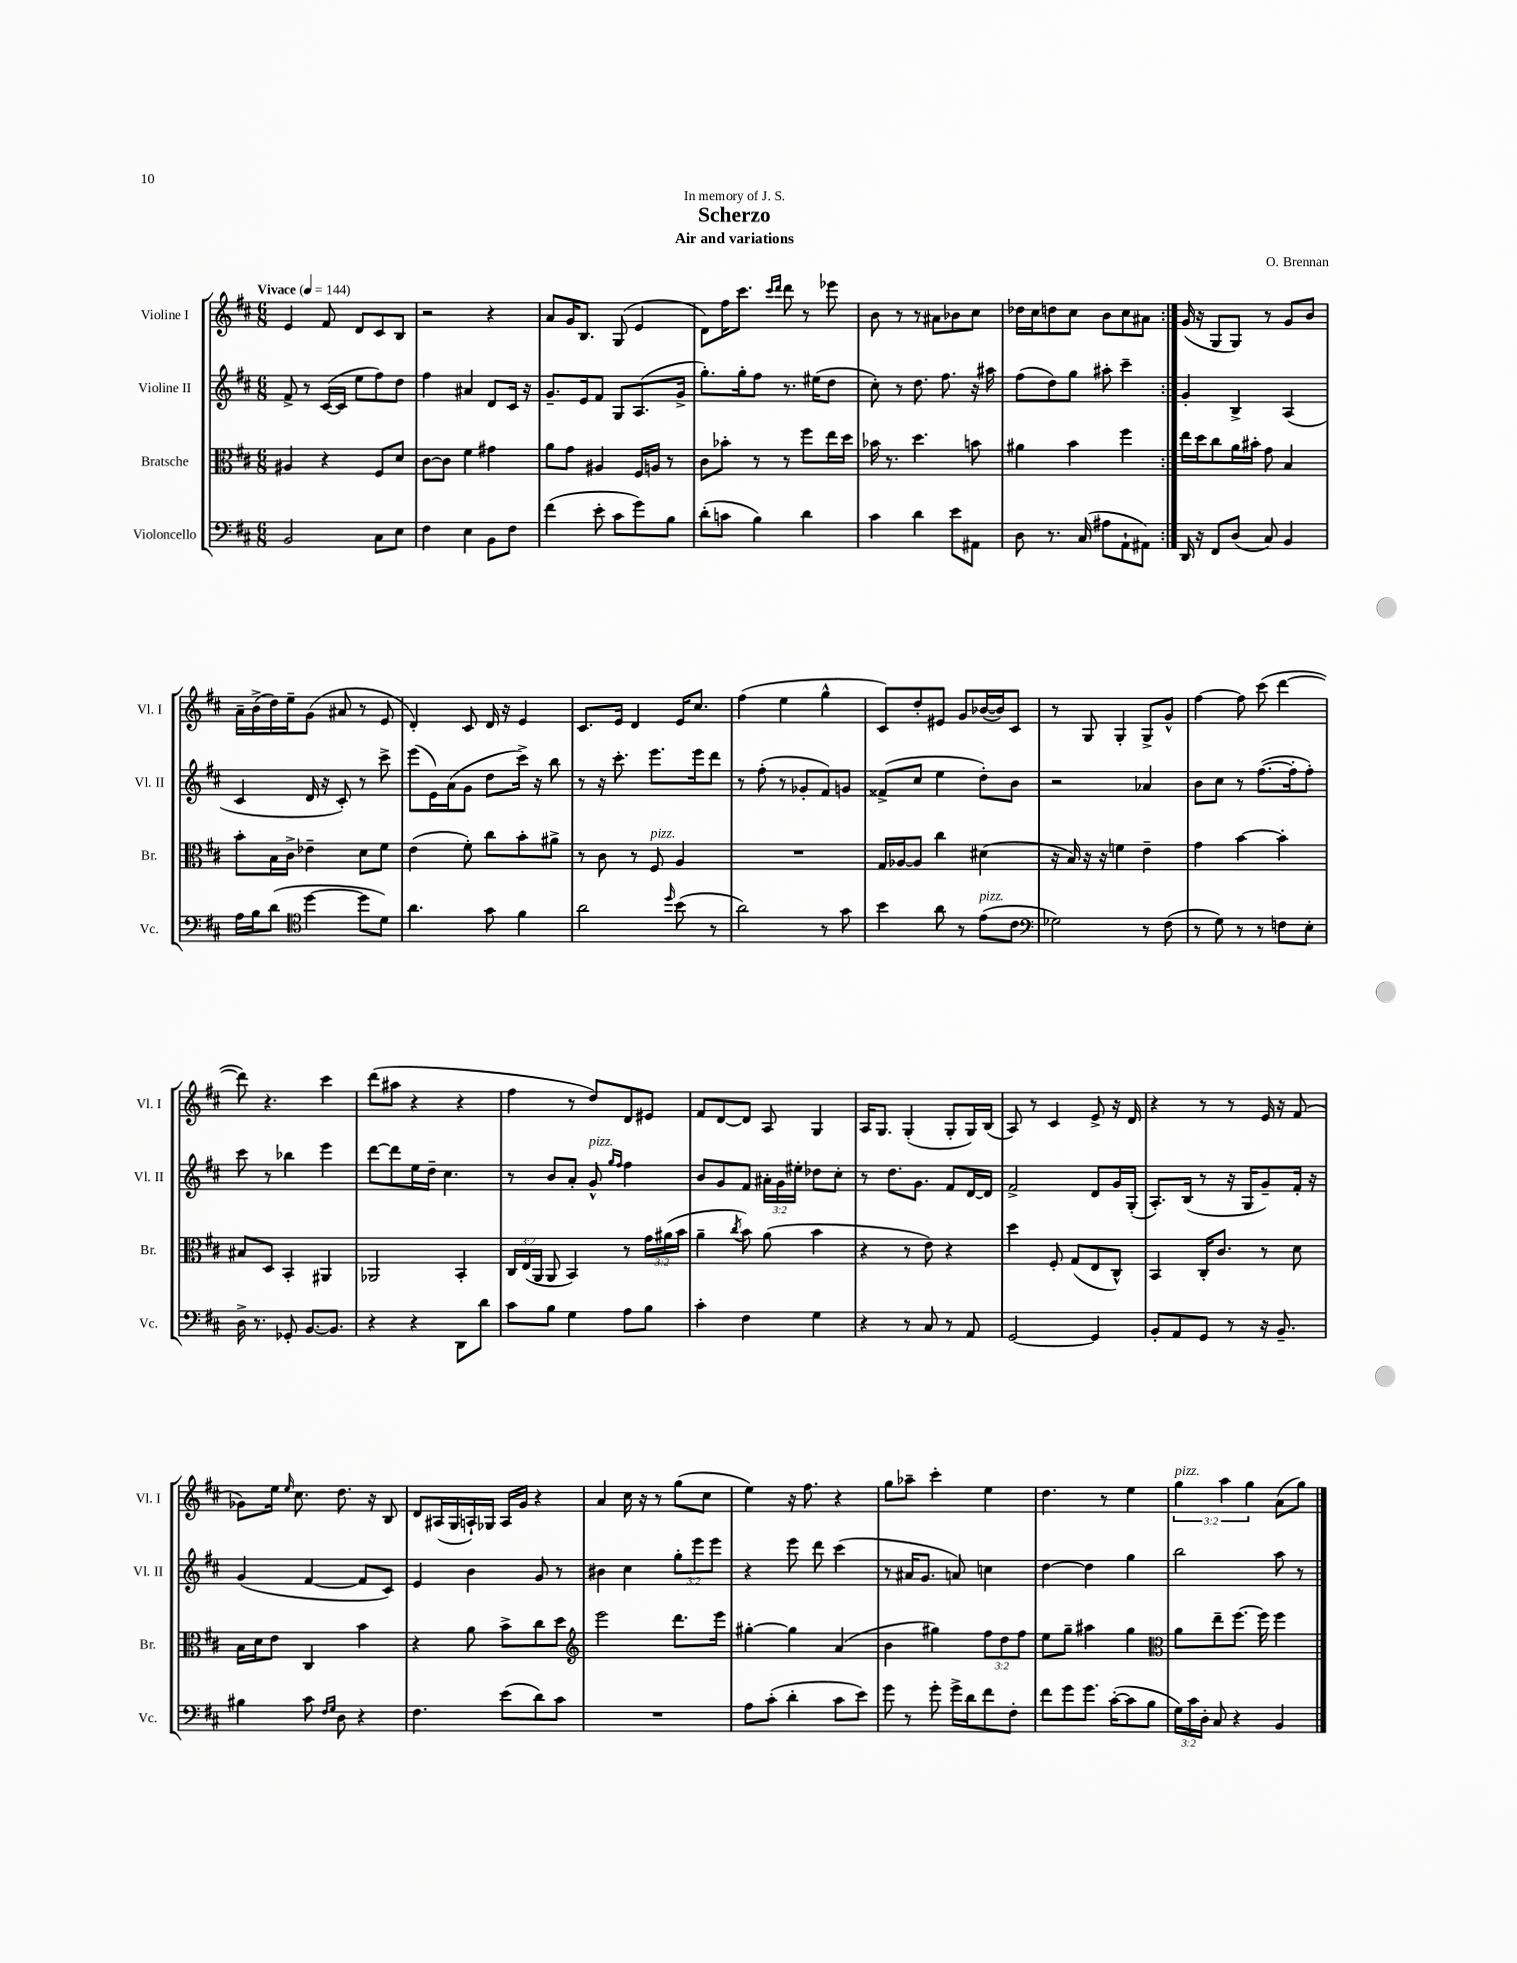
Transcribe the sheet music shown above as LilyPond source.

\header { title = "Scherzo" composer = "O. Brennan" subtitle = "Air and variations" dedication = "In memory of J. S." }
<<
\new StaffGroup <<
\new Staff = "s0" \with { instrumentName = "Violine I" shortInstrumentName = "Vl. I" } {
    \clef treble \key d \major \numericTimeSignature \time 6/8 \override Staff.TupletNumber.text = #tuplet-number::calc-fraction-text \tempo "Vivace" 4 = 144
    \autoBeamOff \repeat volta 2 { e'4 fis'8 d'8[ cis'8 b8] |
    r2 r4 |
    a'8[ g'16 b8.] g8( e'4 |
    d'8[) fis''16 cis'''8.] \grace { cis'''16[ d'''16] } d'''8 r8 ees'''8 |
    b'8 r8 r8 ais'8[ bes'8 cis''8] |
    des''16[ cis''16 d''8 cis''8] b'8[ cis''8 ais'8] | }
    g'16( r16 g8[ g8]) r8 g'8[ b'8] |
    a'16[-- b'16->( d''16) e''16-- g'8]( ais'8 r8 e'8 |
    d'4-.) cis'8 d'16 r16 e'4 |
    cis'8.[ e'16] d'4 e'16[ cis''8.] |
    fis''4( e''4 g''4-^ |
    cis'8[) d''8-. eis'8] g'8[ bes'16~( bes'16) cis'8] |
    r8 g8 g4-. g8[-> g'8]-^ |
    fis''4~ fis''8 cis'''8( d'''4~ |
    d'''8) r4. cis'''4 |
    d'''8[( ais''8] r4 r4 |
    fis''4 r8 d''8[) d'8 eis'8] |
    fis'8[ d'8~ d'8] a8 g4 |
    a16[ g8.] g4-.( g8[-. g16) b16]( |
    a8) r8 cis'4 e'8-> r16 d'16 |
    r4 r8 r8 e'16 r16 fis'8( |
    ges'8[) e''16] \grace { e''16 } cis''8. d''8. r16 b8 |
    d'8[ ais16( g16 a16-!) ges16] a16[ g'16] r4 |
    a'4 cis''16 r16 r8 g''8[( cis''8] |
    e''4) r16 fis''8. r4 |
    g''8[ aes''8]-- cis'''4-. e''4 |
    d''4. r8 e''4 |
    \tuplet 3/2 { g''4^\markup { \italic "pizz." } a''4 g''4 } a'8[( g''8]) \bar "|." |
}
\new Staff = "s1" \with { instrumentName = "Violine II" shortInstrumentName = "Vl. II" } {
    \clef treble \key d \major \numericTimeSignature \time 6/8 \override Staff.TupletNumber.text = #tuplet-number::calc-fraction-text
    \autoBeamOff \repeat volta 2 { fis'8-> r8 cis'16[~( cis'16] e''8[ fis''8) d''8] |
    fis''4 ais'4 d'8[ cis'16] r16 |
    g'8.[-- e'16 fis'8] g8[ a8.( g'16]-> |
    g''8.[-.) g''16-. fis''8] r8. eis''16[( d''8] |
    cis''8-.) r8 d''8. fis''8. r16 ais''16 |
    fis''8[( d''8) g''8] ais''8-. cis'''4-- | }
    g'4-. b4-> a4( |
    cis'4 d'16 r16 cis'8-.) r8 cis'''8-> |
    e'''8[( e'16) a'16( g'8] d''8[ cis'''16]->) r16 b''8 |
    r8 r16 cis'''8.-. e'''8.[ e'''16 d'''8] |
    r8 fis''8-.( r8 ges'8[-. fis'8) g'8] |
    fisis'8[->( cis''8] e''4 d''8[-.) b'8] |
    r2 aes'4 |
    b'8[ cis''8] r8 fis''8.[~( fis''16-. fis''8]-.) |
    cis'''8 r8 bes''4 e'''4 |
    d'''8[~ d'''8 e''16 d''16]-- cis''4. |
    r8 b'8[ a'8]-. g'8-^^\markup { \italic "pizz." } \grace { g''16[ fis''16] } fis''4 |
    b'8[ g'8 fis'8] \tuplet 3/2 { ais'16[-. g'16 eis''16]-. } des''8[ cis''8]-. |
    r8 d''8.[ g'8.] fis'8[ d'16~ d'16] |
    fis'2-> d'8[ g'16 g16]-.( |
    a8.[-.) b16]( r8 r16 g16[ g'8--) fis'16]-. r16 |
    g'4( fis'4~ fis'8[ cis'8]) |
    e'4 b'4 g'8 r8 |
    bis'4 cis''4 \tuplet 3/2 { g''8[-. e'''8 e'''8] } |
    r4 e'''8 d'''8 cis'''4( |
    r8 ais'16[ g'8.] a'8) c''4 |
    d''4~ d''4 g''4 |
    b''2 a''8 r8 \bar "|." |
}
\new Staff = "s2" \with { instrumentName = "Bratsche" shortInstrumentName = "Br." } {
    \clef alto \key d \major \numericTimeSignature \time 6/8 \override Staff.TupletNumber.text = #tuplet-number::calc-fraction-text
    \autoBeamOff \repeat volta 2 { ais4 r4 fis8[ d'8] |
    cis'8[~ cis'8] fis'4 gis'4 |
    a'8[ g'8] ais4 fis16[ a16] r8 |
    cis'8[ bes'8]-. r8 r8 fis''8[ e''16 d''16] |
    bes'16 r8. d''4. b'8 |
    ais'4 b'4 fis''4 | }
    e''16[ d''16 cis''8 a'16 bis'16]-. g'8 b4 |
    b'8[-. b16 cis'16]-> ees'4-- d'8[ fis'8] |
    e'4( fis'8-.) cis''8[ b'8-. ais'8]-> |
    r8 cis'8 r8 fis8^\markup { \italic "pizz." } a4 |
    R2. |
    g16[ aes16~ aes8] cis''4 dis'4( |
    r16 b16) r16 r16 f'4 e'4-- |
    g'4 b'4~ b'4-. |
    bis8[ d8] b,4-. ais,4 |
    aes,2 b,4-. |
    \tuplet 3/2 { cis16[ e16( a,16] } a,8 b,4) r8 \tuplet 3/2 { g'16[ ais'16( b'16] } |
    a'4-- \acciaccatura { cis''8 } b'8) a'8( b'4 |
    r4 r8 e'8) r4 |
    d''4 fis8-. g8[( e8 cis8]-^) |
    b,4 cis16[-. cis'8.] r8 d'8 |
    b16[ d'16 e'8] cis4 b'4 |
    r4 a'8 b'8[-> cis''8 d''8] |
    \clef treble e'''2 d'''8.[ e'''16] |
    gis''4~-. gis''4 a'4( |
    b'4 gis''4) \tuplet 3/2 { fis''8[ d''8 fis''8] } |
    e''8[ g''8]-- ais''4 g''4 |
    \clef alto a'8[ e''8-- fis''8.]~ fis''16 fis''4 \bar "|." |
}
\new Staff = "s3" \with { instrumentName = "Violoncello" shortInstrumentName = "Vc." } {
    \clef bass \key d \major \numericTimeSignature \time 6/8 \override Staff.TupletNumber.text = #tuplet-number::calc-fraction-text
    \autoBeamOff \repeat volta 2 { b,2 cis8[ e8] |
    fis4 e4 b,8[ fis8] |
    fis'4( e'8-. cis'8[ g'8) b8] |
    d'8[-.( c'8] b4) d'4 |
    cis'4 d'4 e'8[ ais,8] |
    d8 r8. cis16( ais8[ a,8-! ais,8]) | }
    d,16 r16 fis,8[ d8]( cis8) b,4 |
    a16[ b16 d'8]( \clef tenor d''4~ d''8[ d'8]) |
    a'4. g'8 fis'4 |
    a'2 \grace { d''16 } b'8( r8 |
    a'2) r8 g'8 |
    b'4 a'8 r8 e'8[^\markup { \italic "pizz." }( cis'8] |
    \clef bass ges2) r8 fis8( |
    r8 g8) r8 r8 f8[ e8]-. |
    d16-> r8. ges,8-. b,8.[~ b,8.] |
    r4 r4 d,8[ d'8] |
    cis'8[ b8] g4 a8[ b8] |
    cis'4-. fis4 g4 |
    r4 r8 cis8 r8 a,8 |
    g,2~ g,4 |
    b,8[-. a,8 g,8] r8 r16 b,8.-- |
    bis4 cis'8 \grace { fis16[ g16] } d8 r4 |
    fis4. e'8[( d'8) cis'8] |
    R2. |
    a8[ cis'8]-.( d'4-. cis'8[ e'8]) |
    g'8 r8 g'8-. g'16[-> d'16 fis'8 fis8]-. |
    fis'8[ g'8 g'8.] cis'16[~-.( cis'8 b8] |
    \tuplet 3/2 { g16[) cis'16 d16]-. } cis8 r4 b,4 \bar "|." |
}
>>
>>
\layout { \context { \Score \remove "Bar_number_engraver" } }
